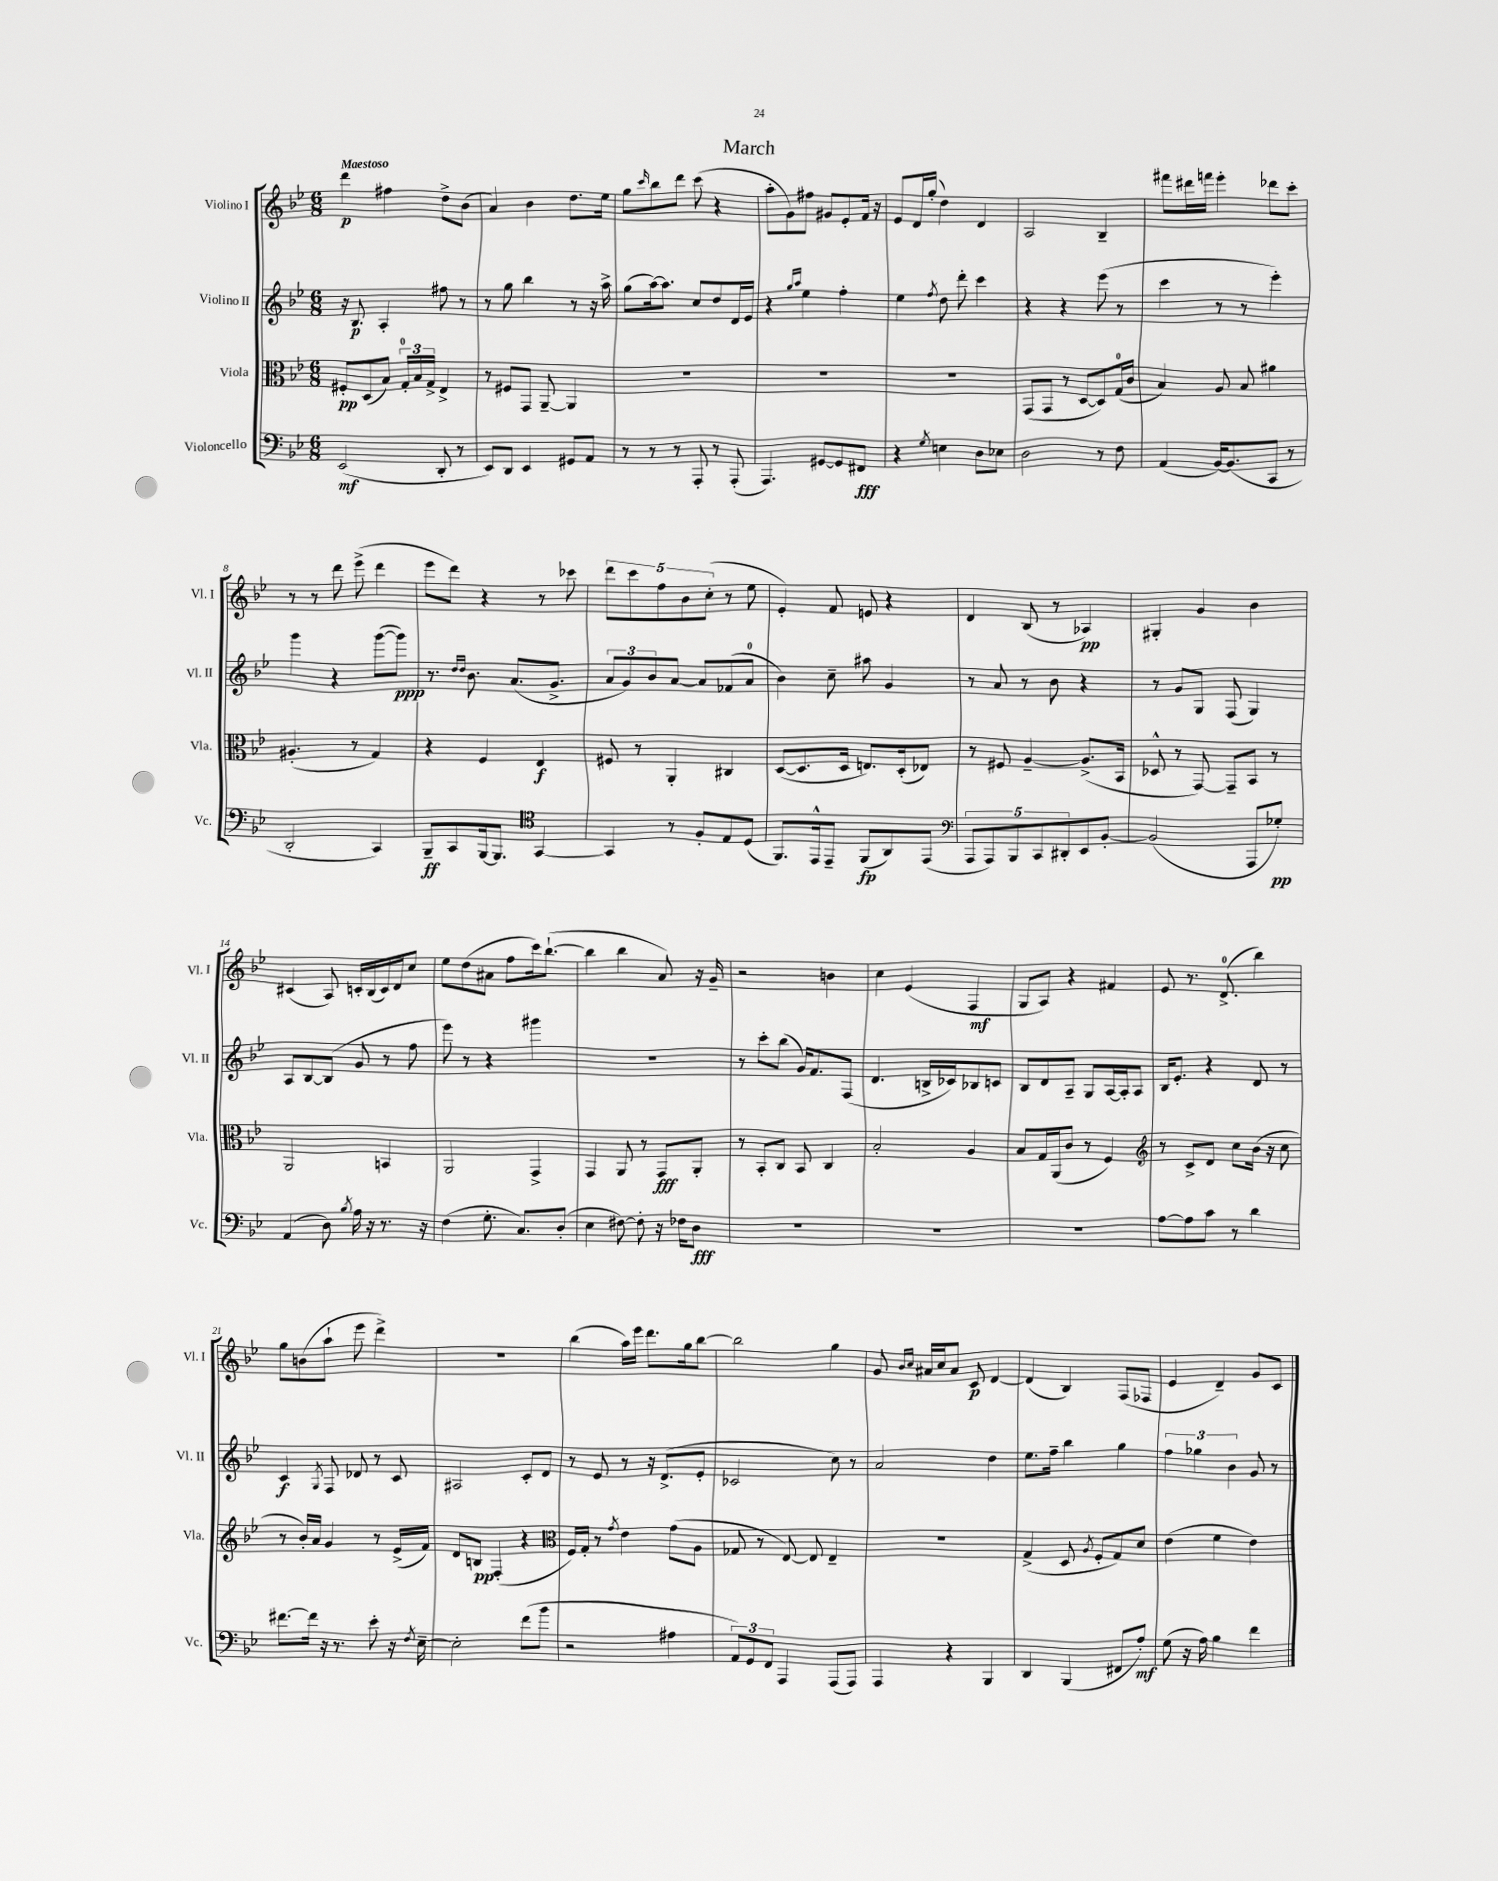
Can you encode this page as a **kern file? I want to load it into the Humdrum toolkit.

**kern	**kern	**kern	**kern
*staff4	*staff3	*staff2	*staff1
*clefF4	*clefC3	*clefG2	*clefG2
*k[b-e-]	*k[b-e-]	*k[b-e-]	*k[b-e-]
*M6/8	*M6/8	*M6/8	*M6/8
(2EE-	8F#'	16r	4ddd
.	.	8.B-	.
.	(8D	.	.
.	8B-)	4A'	4ff#
.	24G'	.	.
.	24B-	.	.
.	24G^	.	.
8DD'	4E-^	8ff#	8dd^
8r	.	8r	(8b-
=	=	=	=
8EE-)	8r	8r	4a)
8DD	8F#	8gg	.
4EE-	8GG	4bb-	4b-
.	[8AA~	.	.
8GG#	4AA]	8r	8.dd
8AA	.	16r	.
.	.	16aa^	16ee-
=	=	=	=
8r	2.r	(8gg	8gg
.	.	.	16qqccc
8r	.	[16aa)	8bb-
.	.	8.aa]	.
8r	.	.	8ddd
8AAA'	.	8cc	(8ccc
8r	.	8dd	4r
(8AAA'	.	16d	.
.	.	16e-	.
=	=	=	=
4.AAA)	2.r	4r	8aa'
.	.	.	8g)
.	.	16qqgg	.
.	.	16qqaa	.
.	.	4ee-	8ff#
[8GG#	.	.	8g#
8GG#]	.	4ff'	8e-'
8FF#	.	.	16f
.	.	.	16r
=	=	=	=
4r	2.r	4ee-	8e-
.	.	.	16d
.	.	.	(16gg'
8qG	.	8qff	.
4E	.	8dd	4dd)
.	.	8ddd'	.
8D	.	4ccc	4d
8E-	.	.	.
=	=	=	=
2D	(8GG	4r	2A
.	8GG	.	.
.	8r	4r	.
.	[8D	.	.
8r	8D])	(8eee-	4B-~
8F	(16G	8r	.
.	16c	.	.
=	=	=	=
(4AA	4B-)	4ccc	8fff#
.	.	.	16ddd#
.	.	.	16fff
[16BB-)	8A	8r	4eee-'
(8.BB-]	.	.	.
.	8B-	8r	.
8CC	4a#	4eee-')	8ddd-
8r	.	.	8ccc'
=	=	=	=
2DD'	(4.A#'	4ggg	8r
.	.	.	8r
.	.	4r	8ddd
.	8r	.	(8eee-^
4CC)	4G)	([8ggg	4ddd
.	.	8ggg])	.
=	=	=	=
8BBB-~	4r	8.r	8eee-
8CC	.	.	8ddd)
.	.	16qqdd	.
.	.	16qqdd	.
.	.	8.b-	.
[16BBB-	4F	.	4r
8.BBB-]	.	.	.
.	.	(8.a	.
*clefC4	*	*	*
[4GG	4E-	.	8r
.	.	8.g^	.
.	.	.	8ccc-
=	=	=	=
4GG]	8F#	12a	10ddd
.	.	12g)	.
.	.	.	10ccc
.	8r	.	.
.	.	12b-	.
.	.	.	10ff
8r	4AA'	[8a	.
.	.	.	10b-
8F'	.	8a]	.
.	.	.	(10cc'
8E-	4C#	(8f-	8r
(8D	.	8a	8ee-
=	=	=	=
8.FF)	([8D	4b-)	4e-')
.	8.D]	.	.
16EE-^^	.	.	.
8EE-~	.	8cc~	8f
.	16D	.	.
(8FF	8.E)	8aa#	8e
8AA)	.	4g	4r
.	(16D'	.	.
(8EE-	8E-)	.	.
=	=	=	=
*clefF4	*	*	*
10AAA	8r	8r	4d
10AAA)	.	.	.
.	8F#	8a	.
10BBB-	.	.	.
.	[4A~	8r	(8B-
10CC	.	.	.
.	.	8b-	8r
10DD#'	.	.	.
8EE-	(8.A^]	4r	4A-)
[8BB-'	.	.	.
.	16BB-	.	.
=	=	=	=
(2BB-]	8D-^^	8r	4G#'
.	8r	8g	.
.	[8GG)	8G	4g
.	8GG~]	(8F	.
8AAA	8BB-	4G)	4b-
8G-')	8r	.	.
=	=	=	=
(4AA	2AA	8A	(4c#
.	.	[8B-	.
8D)	.	(8B-]	8A)
8qB-	.	.	.
16A	.	8g	16c'
16r	.	.	(16B-
8.r	4BB	8r	16c)
.	.	.	16d
.	.	8ff	8cc
16r	.	.	.
=	=	=	=
(4F	2AA	8eee-)	8ee-
.	.	8r	(8dd
8.G'	.	4r	8a#
.	.	.	8ff
8.C)	.	.	.
.	4GG^	4ggg#	16ccc)
.	.	.	([8.bb-`
(8D'	.	.	.
=	=	=	=
4E-	4GG	2.r	4bb-]
[8F#)	8AA	.	4bb-
8F#']	8r	.	.
16r	8GG	.	8a)
16F-	.	.	.
8D	8AA'	.	16r
.	.	.	16g~
=	=	=	=
2.r	8r	8r	2r
.	8BB-'	8ccc'	.
.	8C	(8bb-	.
.	8BB-	16g)	.
.	.	8.f	.
.	4C	.	4b
.	.	(8F	.
=	=	=	=
2.r	2B-'	4.d	4cc
.	.	.	(4e-
.	.	16B^	.
.	.	16c-)	.
.	4A	8B-	4F
.	.	8c	.
=	=	=	=
2.r	8B-	8B-	8G
.	16G	8d	8A)
.	(16AA	.	.
.	8c	8A~	4r
.	8r	8G	.
.	4F)	[16A	4f#
.	.	16A']	.
.	.	8A	.
=	=	=	=
*	*clefG2	*	*
[8A	8r	16B-	8e-
.	.	8.e-'	.
8A]	8c^	.	8.r
8c	8d	4r	.
.	.	.	(8.d^
8r	8cc	.	.
4d	(16b-	8d	4bb-)
.	16r	.	.
.	8cc	8r	.
=	=	=	=
[8.f#	8r	4c	8gg
.	16b-')	.	(8b
16f#]	16a	.	.
.	.	8qG	.
16r	4g	8F	8aa`
8.r	.	.	.
.	.	8d-	8eee-
8e-'	8r	8r	4ddd^)
16r	(16e-^	8c	.
8qF	.	.	.
[16E-~	16f)	.	.
=	=	=	=
2E-']	8d	2A#	2.r
.	8B	.	.
.	(4F'	.	.
(8f	4r	8c'	.
8b-	.	8d	.
=	=	=	=
*	*clefC3	*	*
2r	16F)	8r	(4bb-
.	16G'	.	.
.	8r	8e-	.
.	8qg	.	.
.	4e-	8r	16aa)
.	.	.	16eee-
.	.	16r	8.ddd
.	.	(8.d^	.
4A#	(8g	.	.
.	.	.	16gg
.	8A	8e-'	[8bb-
=	=	=	=
12AA)	8G-	2c-	2bb-]
12GG	.	.	.
.	8r	.	.
12FF	.	.	.
4AAA	[8E-)	.	.
.	8E-]	.	.
(8AAA	4E-~	8cc)	4gg
8AAA)	.	8r	.
=	=	=	=
4AAA	2.r	2a	8g
.	.	.	16qqb-
.	.	.	16qqcc
.	.	.	16a#
.	.	.	16cc
4r	.	.	8a#
.	.	.	8c
4BBB-	.	4dd	[4d
=	=	=	=
4DD	(4G^	8.ee-	(4d]
.	.	16ff~	.
(4BBB-	8D	4bb-	4B-)
.	8qA	.	.
.	8F'	.	.
8FF#	8G)	4gg	(8F
8A')	8d	.	8F-
=	=	=	=
(8G	(4e-	6ff	4e-
16r	.	.	.
.	.	6gg-	.
16A)	.	.	.
4B-	4f	.	4d~)
.	.	6b-	.
4f	4e-)	8g	8g
.	.	8r	8c
==	==	==	==
*-	*-	*-	*-
